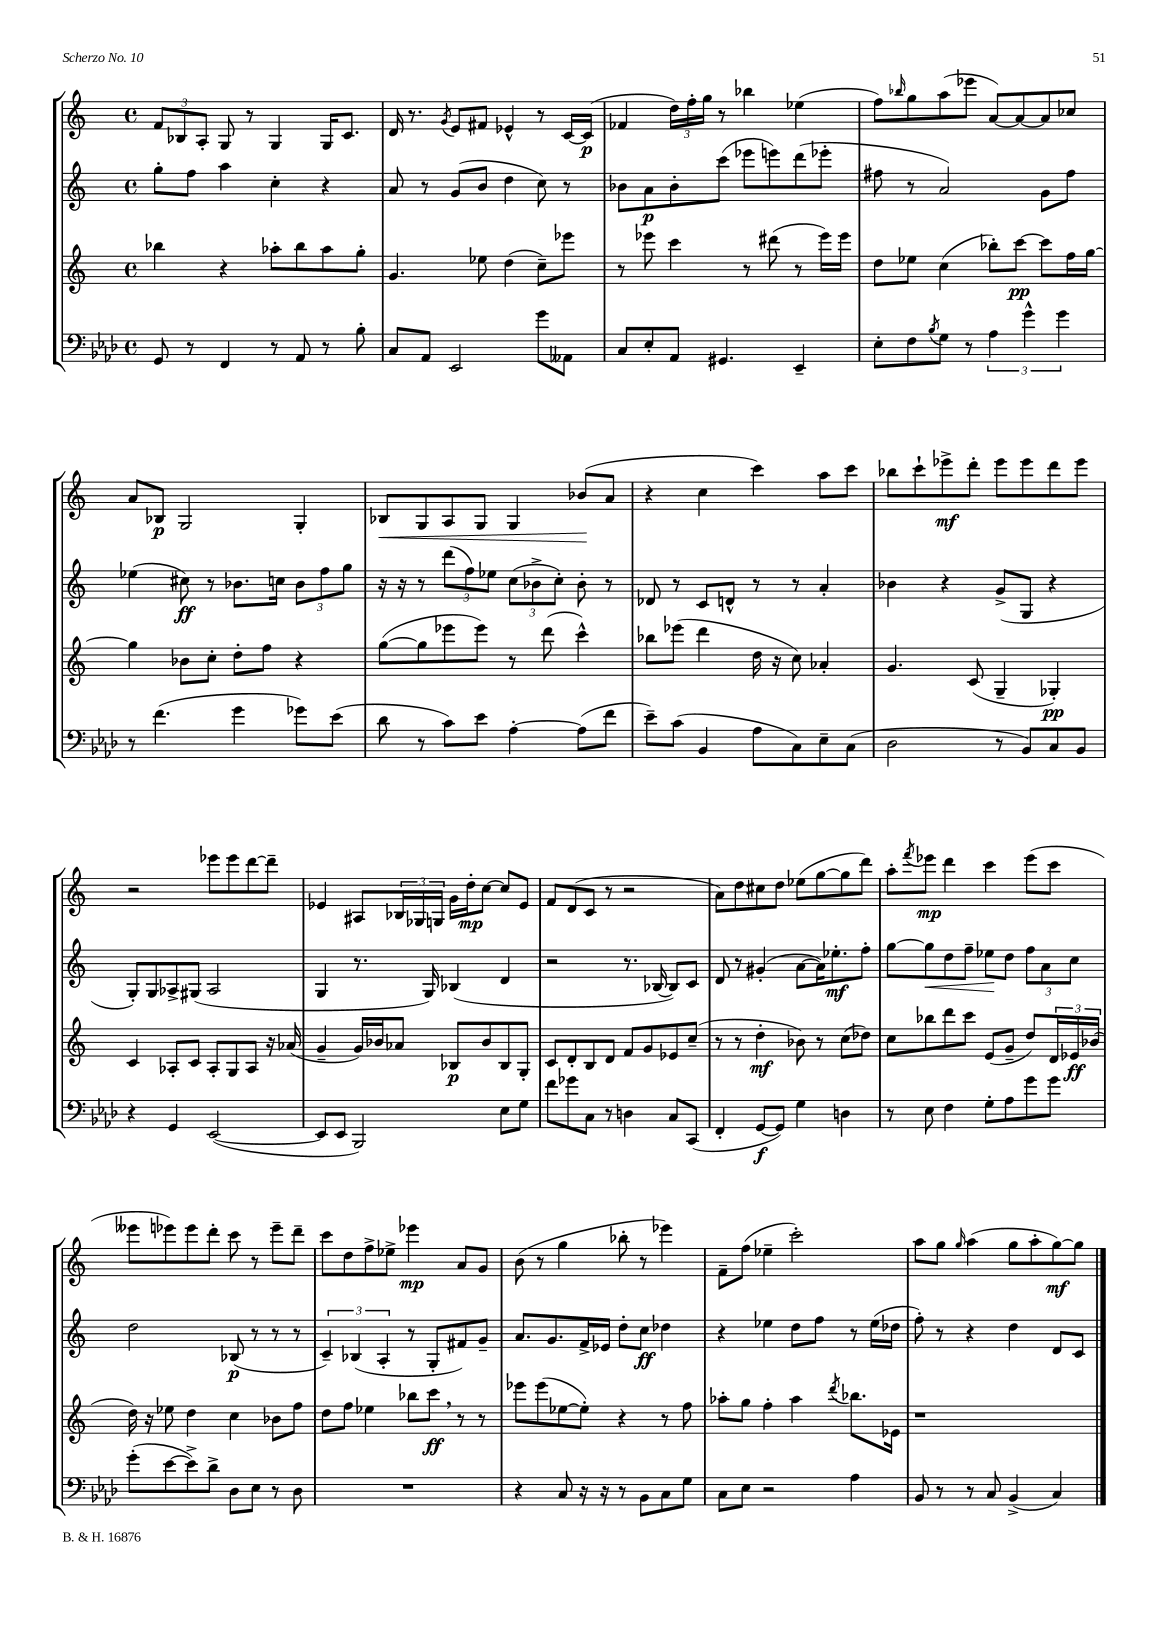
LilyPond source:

<<
\new StaffGroup <<
\new Staff = "s0" {
    \clef treble \key c \major \defaultTimeSignature \time 4/4
    \tuplet 3/2 { f'8 bes8 a8-. } g8 r8 g4 g16 c'8. |
    d'16 r8. \acciaccatura { g'8 } e'8 fis'8 ees'4-^ r8 c'16~ c'16\p( |
    fes'4 \tuplet 3/2 { d''16) f''16-. g''16 } r8 bes''4 ees''4( |
    f''8) \grace { bes''16 } g''8 a''8( ees'''8 a'8~) a'8~ a'8 ces''8 |
    a'8 bes8\p g2 g4-. |
    bes8\< g8 a8 g8 g4 bes'8\!( a'8 |
    r4 c''4 c'''4) a''8 c'''8 |
    bes''8 c'''8-! ees'''8->\mf d'''8-. ees'''8 ees'''8 d'''8 ees'''8 |
    r2 ees'''8 ees'''8 d'''8~ d'''8-- |
    ees'4 ais8 \tuplet 3/2 { bes16 ges16 g16 } g'16 d''16-.\mp c''8~ c''8 ees'8 |
    f'8 d'8( c'8 r8 r2 |
    a'8) d''8 cis''8 d''8 ees''8( g''8~ g''8 d'''8) |
    a''8-. \acciaccatura { f'''8 } ees'''8\mp d'''4 c'''4 ees'''8( c'''8 |
    eeses'''8 ees'''8) ees'''8 d'''8-. c'''8 r8 ees'''8-- d'''8-- |
    c'''8 d''8 f''8-> ees''8-> ees'''4\mp a'8 g'8 |
    b'8( r8 g''4 bes''8-. r8 ees'''4) |
    f'8-- f''8( ees''4-- c'''2-.) |
    a''8 g''8 \grace { g''16 } a''4( g''8 a''8-. g''8~\mf) g''8 \bar "|." |
}
\new Staff = "s1" {
    \clef treble \key c \major \defaultTimeSignature \time 4/4
    g''8-. f''8 a''4 c''4-. r4 |
    a'8 r8 g'8( b'8 d''4 c''8) r8 |
    bes'8 a'8\p bes'8-. c'''8( ees'''8 e'''8) d'''8( ees'''8-. |
    fis''8 r8 a'2) g'8 fis''8 |
    ees''4( cis''8\ff) r8 bes'8. c''16 \tuplet 3/2 { bes'8 f''8 g''8 } |
    r16 r16 r8 \tuplet 3/2 { d'''8( f''8) ees''8 } \tuplet 3/2 { c''8( bes'8-> c''8-.) } bes'8-. r8 |
    des'8 r8 c'8 d'8-^ r8 r8 a'4-. |
    bes'4 r4 g'8->( g8 r4 |
    g8-.) g8 aes8-> gis8( aes2 |
    g4 r8. g16) bes4( d'4 |
    r2 r8. bes16~ bes8) c'8 |
    d'8 r8 gis'4-.( a'8~ a'16) ees''8.-.\mf f''8-. |
    g''8~ g''8\< d''8 f''8-- ees''8\! d''8 \tuplet 3/2 { f''8 a'8 c''8 } |
    d''2 bes8\p( r8 r8 r8 |
    \tuplet 3/2 { c'4--) bes4( a4-. } r8 g8-. fis'8) g'8-- |
    a'8. g'8. f'16-> ees'16 d''8-. c''8\ff des''4 |
    r4 ees''4 d''8 f''8 r8 ees''16( des''16 |
    f''8-.) r8 r4 d''4 d'8 c'8 \bar "|." |
}
\new Staff = "s2" {
    \clef treble \key c \major \defaultTimeSignature \time 4/4
    bes''4 r4 aes''8-. bes''8 aes''8 g''8-. |
    g'4. ees''8 d''4( c''8--) ees'''8 |
    r8 ees'''8 c'''4 r8 dis'''8( r8 ees'''16) ees'''16 |
    d''8 ees''8 c''4( bes''8-.) c'''8~\pp c'''8 f''16 g''16~ |
    g''4 bes'8 c''8-. d''8-. f''8 r4 |
    g''8~( g''8 ees'''8 ees'''8) r8 d'''8( c'''4-^) |
    bes''8 ees'''8( d'''4 d''16 r16 c''8) aes'4-. |
    g'4. c'8( g4-- ges4-.\pp) |
    c'4 aes8-. c'8 aes8-. g8 aes8 r16 aes'16( |
    g'4-- g'16) bes'16 aes'8 bes8\p bes'8 bes8 g8-. |
    c'8 d'8-. b8 d'8 f'8 g'8 ees'8 c''8--( |
    r8 r8 d''4-.\mf bes'8) r8 c''8( des''8) |
    c''8 bes''8 d'''8 c'''8 e'8( g'8-- d''8) \tuplet 3/2 { d'16 ees'16\ff bes'16( } |
    d''16) r16 ees''8 d''4 c''4 bes'8 f''8 |
    d''8 f''8 ees''4 bes''8 c'''8\ff \breathe r8 r8 |
    ees'''8 ees'''8( ees''8~ ees''8-.) r4 r8 f''8 |
    aes''8-. g''8 f''4-. aes''4 \acciaccatura { d'''8 } bes''8. ees'16 |
    r1 \bar "|." |
}
\new Staff = "s3" {
    \clef bass \key aes \major \defaultTimeSignature \time 4/4
    g,8 r8 f,4 r8 aes,8 r8 bes8-. |
    c8 aes,8 ees,2 g'8 aeses,8 |
    c8 ees8-. aes,8 gis,4. ees,4-- |
    ees8-. f8 \acciaccatura { bes8 } g8 r8 \tuplet 3/2 { aes4 g'4-^ g'4 } |
    r8 f'4.( g'4 ges'8) ees'8( |
    des'8 r8 c'8) ees'8 aes4~-. aes8( f'8 |
    ees'8--) c'8( bes,4 aes8 c8) ees8-- c8( |
    des2 r8 bes,8) c8 bes,8 |
    r4 g,4 ees,2~( |
    ees,8 ees,8 bes,,2) ees8 g8 |
    f'8 ges'8 c8 r8 d4 c8 c,8( |
    f,4-. g,8~\f g,8) g4 d4 |
    r8 ees8 f4 g8-. aes8 g'8 g'8 |
    g'8-.( ees'8~ ees'8->) des'8-> des8 ees8 r8 des8 |
    R1 |
    r4 c8 r16 r16 r8 bes,8 c8 g8 |
    c8 ees8 r2 aes4 |
    bes,8 r8 r8 c8 bes,4->( c4) \bar "|." |
}
>>
>>
\layout { \context { \Score \remove "Bar_number_engraver" } }
